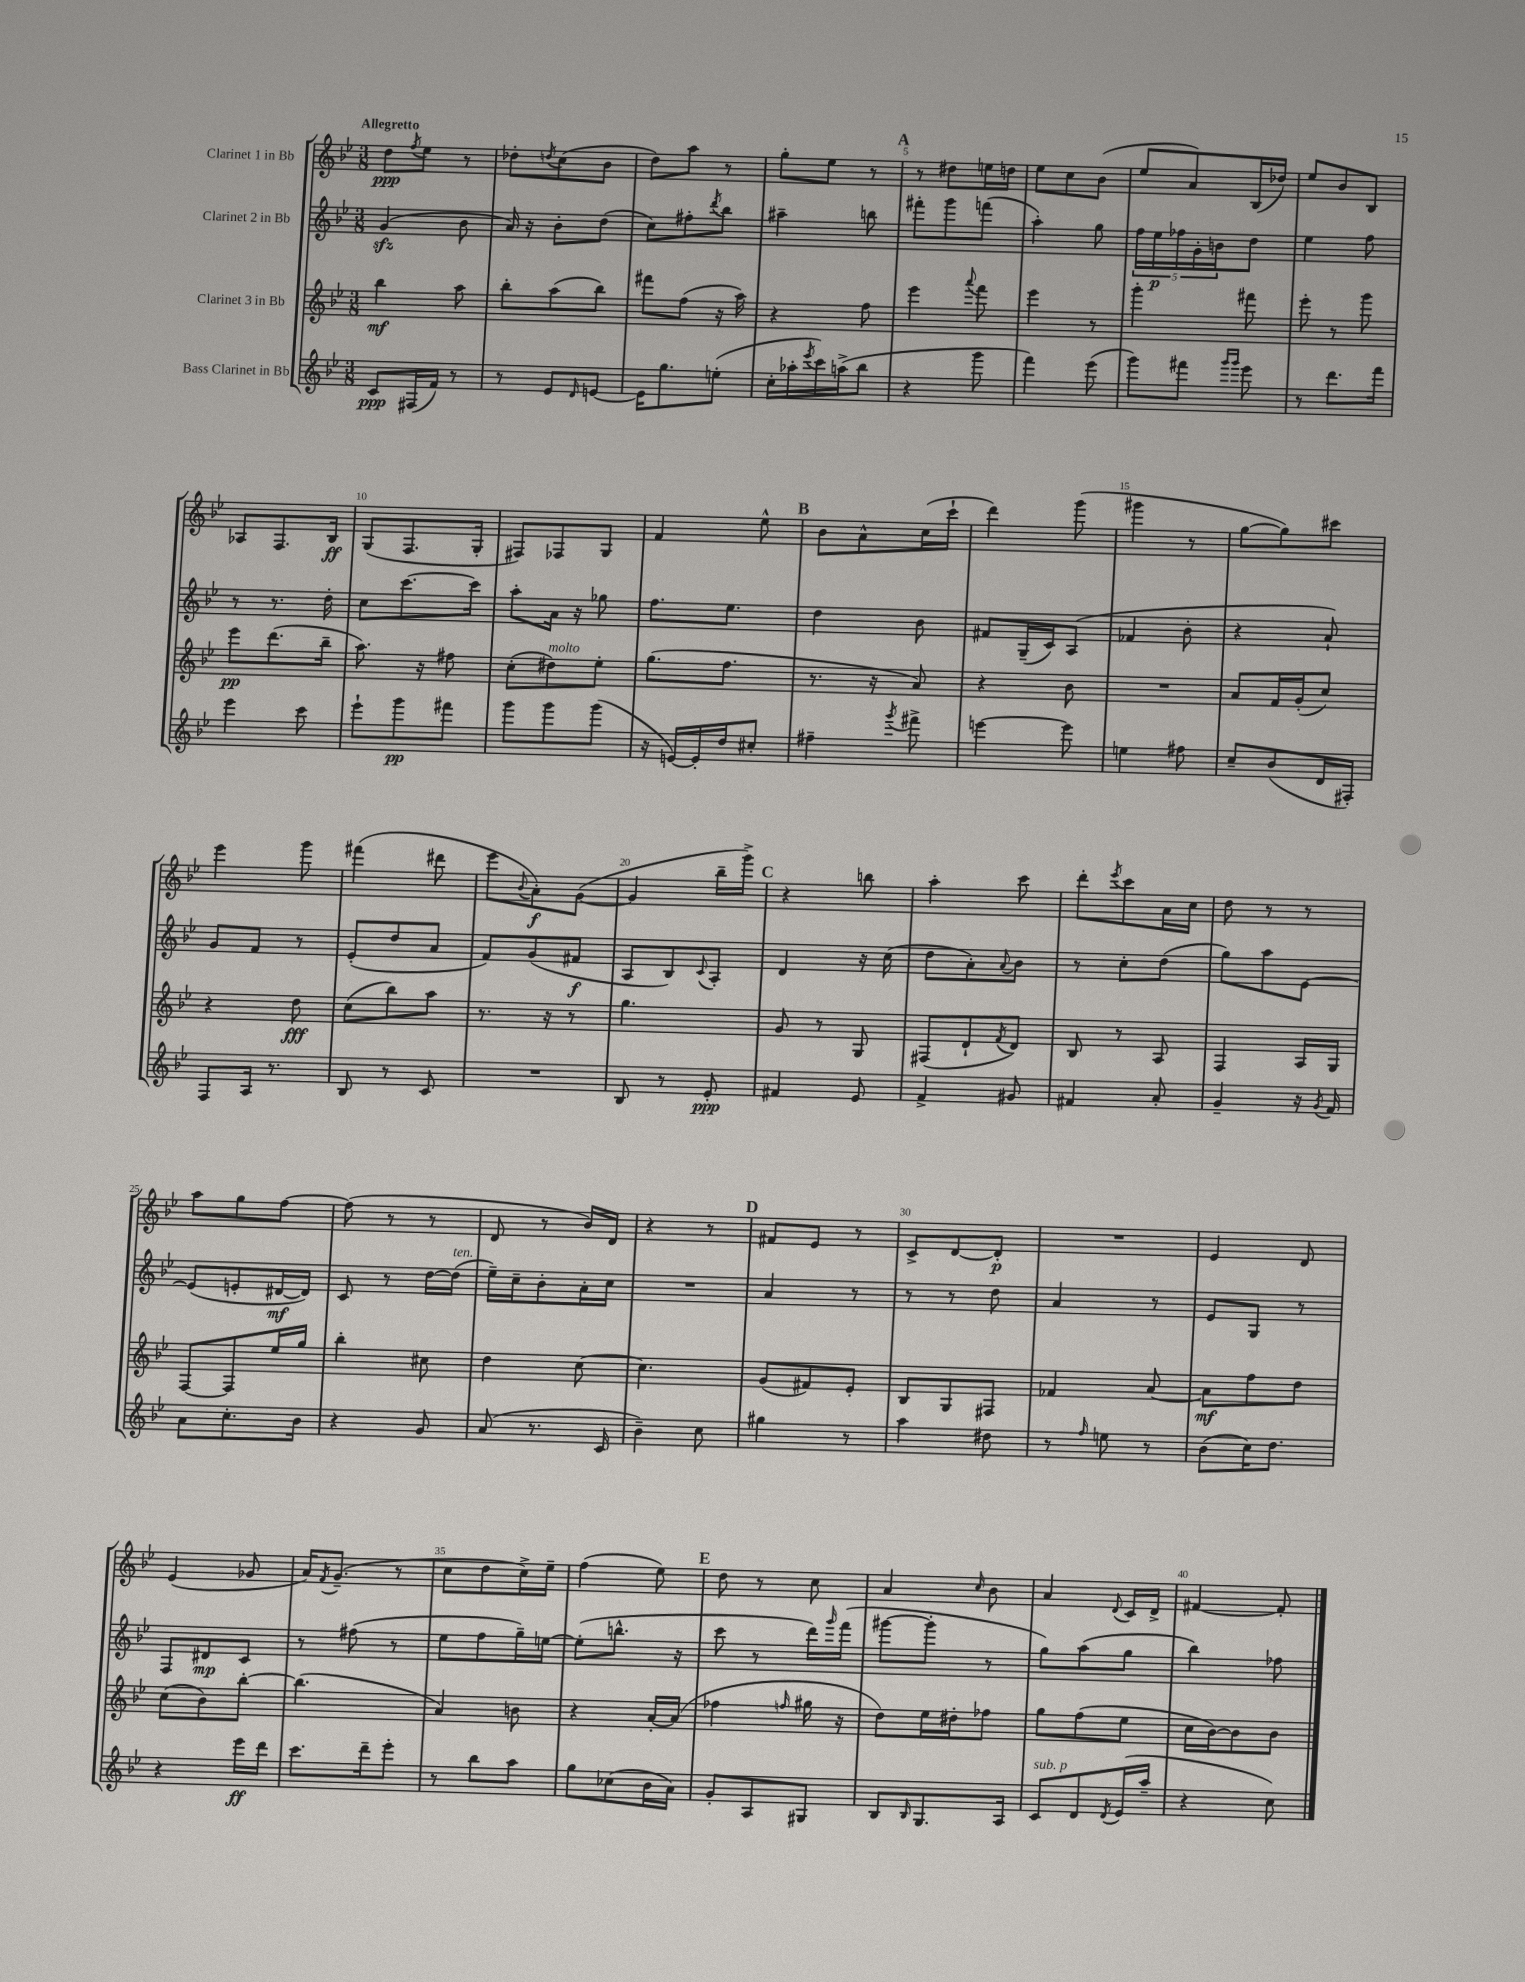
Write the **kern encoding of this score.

**kern	**kern	**kern	**kern
*staff4	*staff3	*staff2	*staff1
*clefG2	*clefG2	*clefG2	*clefG2
*k[b-e-]	*k[b-e-]	*k[b-e-]	*k[b-e-]
*M3/8	*M3/8	*M3/8	*M3/8
8c/L	4bb-\	(4g/	8dd\L
.	.	.	8qff/
(16F#/L	.	.	8ee-\J
16f/JJ)	.	.	.
8r	8aa\	8b-\	8r
=	=	=	=
8r	8bb-'\L	16a/)	8dd-'\L
.	.	16r	.
.	.	.	8qdd/
8e-/L	(8aa\	8b-'\L	(8cc\
16qqd/	.	.	.
[8e/J	8bb-\J)	(8dd\J	8b-\J
=	=	=	=
16e\]LK	8fff#\L	8cc\L)	8dd\L)
8.gg\	.	.	.
.	(8ff\J	8ff#'\	8aa\J
.	.	8qddd/	.
(8ee'\J	16r	8bb-\J	8r
.	16aa\)	.	.
=	=	=	=
16cc'\LL	4r	4aa#~\	8gg'\L
16aa-'\	.	.	.
8qeee-/	.	.	.
16ccc\)	.	.	8ee-\J
(16aa^\J	.	.	.
8bb-\J	8ff\	8bb\	8r
=	=	=	=
4r	4eee-\	8fff#'\L	8r
.	.	8ggg\	8dd#\L
.	8qqaaa/	.	.
8ggg\	8fff\	(8fff\J	16ee\L
.	.	.	16dd\JJ
=	=	=	=
4fff\)	4eee-\	4aa'\)	8ee-\L
.	.	.	8cc\
(8eee-\	8r	8gg\	(8b-\J
=	=	=	=
8ggg\L)	4ggg'\	20ff\LL	8ee-/L
.	.	20ee-\	.
.	.	20ff-\	.
8fff#\J	.	.	8a/)
.	.	20g'\	.
.	.	20b\J	.
16qqggg/LL	.	.	.
16qqggg/JJ	.	.	.
8eee-\	8fff#\	8dd\J	(16B-/L
.	.	.	16dd-/JJ)
=	=	=	=
8r	8eee-'\	4ee-\	8ee-/L
8.ddd\L	8r	.	8b-/
.	8ggg\	8ff\	8B-/J
16fff\Jk	.	.	.
=	=	=	=
4eee-\	8eee-\L	8r	8A-/L
.	(8.ddd\	8.r	8.F/
8ccc\	.	.	.
.	16bb-~\Jk	16dd'\	16B-/Jk
=	=	=	=
8eee-`\L	8.aa\)	8cc\L	(8G/L
8ggg\	.	[8.ccc\	8.F/
.	16r	.	.
8fff#\J	8ff#\	.	.
.	.	16ccc\]Jk	16G'/Jk
=	=	=	=
8ggg\L	(8cc'\L	8aa'\L	8F#/L)
8ggg\	8dd#\)	16a\Jk	8F-/
.	.	16r	.
(8ggg\J	8ee-'\J	8gg-\	8G/J
=	=	=	=
16r	(8.gg\L	8.ff\L	4f/
[16e/LL)	.	.	.
16e'/]	.	.	.
16dd/J	8.ff\J	8.ee-\J	.
8cc#'/J	.	.	8ee-^^\
=	=	=	=
4ff#~\	8.r	4dd\	8b-\L
.	.	.	8a^^\
.	16r	.	.
8qggg/	.	.	.
8fff#^\	8a/)	8b-\	(16cc\L
.	.	.	16ccc`\JJ
=	=	=	=
[4eee\	4r	8f#/L	4ddd\)
.	.	(16G~/L	.
.	.	16c/J)	.
8eee\]	8b-\	(8A/J	(8ggg\
=	=	=	=
4ee\	4.r	4f-/	4ggg#\
8ff#\	.	8b-'\	8r
=	=	=	=
8cc~/L	8a/L	4r	[8gg\L
(8b-/	16f/L	.	8gg\])
.	(16g'/J	.	.
16d/L	8cc/J)	8a`/)	8ccc#\J
16F#'/JJ)	.	.	.
=	=	=	=
8F/L	4r	8g/L	4eee-\
16A/Jk	.	8f/J	.
8.r	.	.	.
.	8dd\	8r	8ggg\
=	=	=	=
8B-/	(8cc\L	(8e-'/L	(4fff#\
8r	8bb-\)	8dd/	.
8c/	8aa\J	8a/J	8ddd#\
=	=	=	=
4.r	8.r	8f/L)	8eee-\L
.	.	.	8qqb-/
.	.	(8g/	8a'\)
.	16r	.	.
.	8r	8f#/J	([8g\J
=	=	=	=
8B-/	4.gg\	8A/L	4g/]
8r	.	8B-/)	.
.	.	8qqc/	.
8e-'/	.	8A'/J	16bb-~\LL
.	.	.	16ggg^\JJ)
=	=	=	=
4f#/	8g/	4d/	4r
.	8r	.	.
8e-/	8G/	16r	8bb\
.	.	(16cc\	.
=	=	=	=
4f^/	(8F#/L	8dd\L	4aa'\
.	8d`/	8a'\)	.
.	8qf/	8qqa/	.
8g#/	8d/J)	8b-\J	8ccc\
=	=	=	=
4f#/	8B-/	8r	8ddd'\L
.	.	.	8qeee-/
.	8r	8cc'\L	8ccc\
8a'/	8A/	(8dd\J	16a\L
.	.	.	16cc\JJ
=	=	=	=
4g~/	4F/	8gg\L)	8dd\
.	.	8aa\	8r
16r	16A/LL	[8e-\J	8r
8qg/	.	.	.
16f/	16G/JJ	.	.
=	=	=	=
8a\L	[8F/L	(8e-/]L	8aa\L
8.cc'\	8F/]	8e'/	8gg\
.	16ee-/L	[16d#/L	[8ff\J
16b-\Jk	16gg/JJ	16d#/]JJ)	.
=	=	=	=
4r	4bb-'\	8c/	(8ff\]
.	.	8r	8r
8g/	8cc#\	[16dd\LL	8r
.	.	(16dd\]JJ	.
=	=	=	=
(8a/	4dd\	16ee-~\LL)	8d/
.	.	16cc~\J	.
8.r	.	8b-'\	8r
.	[8cc\	16a'\L	16b-/LL)
16c/	.	16cc\JJ	16d/JJ
=	=	=	=
4b-~\)	4.cc\]	4.r	4r
8cc\	.	.	8r
=	=	=	=
4gg#\	(8g/L	4a/	8f#/L
.	8f#/)	.	8e-/J
8r	8e-'/J	8r	8r
=	=	=	=
4aa\	8B-/L	8r	8c^/L
.	8G/	8r	[8d/
8dd#\	8F#/J	8dd\	8d'/]J
=	=	=	=
8r	4f-/	4a/	4.r
16qqff/	.	.	.
8ee\	.	.	.
8r	[8a/	8r	.
=	=	=	=
(8b-\L	8a\]L	8e-/L	4e-/
16cc\K)	8ff\	8G/J	.
8.dd\J	.	.	.
.	8dd\J	8r	8d/
=	=	=	=
4r	(8cc\L	8F/L	(4e-/
.	8b-\)	8d#/	.
16eee-\LL	[8bb-'\J	8c/J	8g-/
16ddd\JJ	.	.	.
=	=	=	=
8.ccc\L	(4.bb-\]	8r	16a/LK)
.	.	.	8qf/
.	.	.	(8.g~/J
.	.	(8ff#\	.
16ddd~\k	.	.	.
8eee-'\J	.	8r	8r
=	=	=	=
8r	4a/)	8ee-\L	8cc\L
8bb-\L	.	8ff\	8dd\
8aa\J	8b\	16gg~\L)	16cc^\L)
.	.	[16ee\JJ	16ee-~\JJ
=	=	=	=
8gg\L	4r	(8ee'\]L	(4ff\
(8cc-\	.	8.bb^^\J	.
16b-\L	[16a'/LL	.	8ee-\)
16a\JJ)	(16a/]JJ	16r	.
=	=	=	=
8g'/L	4ff-\	8ccc\	8dd\
8A/	.	8r	8r
.	16qqff/	.	.
8G#/J	16gg#\	16ddd\LL)	8cc\
.	.	16qqggg/	.
.	16r	(16fff\JJ	.
=	=	=	=
8B-/L	8dd\L)	[8ggg#\L	4a/
16qqB-/	.	.	.
8.G/	16ee-\L	8ggg#'\]J	.
.	16dd#'\J	.	.
.	.	.	16qqcc/
.	8ff-\J	8r	8b-\
16A/Jk	.	.	.
=	=	=	=
8c/L	8gg\L	8gg\L)	4a/
8d/	(8ff\	(8aa\	.
8qd/	.	.	8qqd/
(16e-/L	8ee-\J	8gg\J	16c/LL
16aa~/JJ	.	.	16d^/JJ
=	=	=	=
4r	16cc\LL	4bb-\)	[4f#/
.	[16b-\J)	.	.
.	8b-\]	.	.
8cc\)	8b-\J	8ff-\	8f#'/]
==	==	==	==
*-	*-	*-	*-
